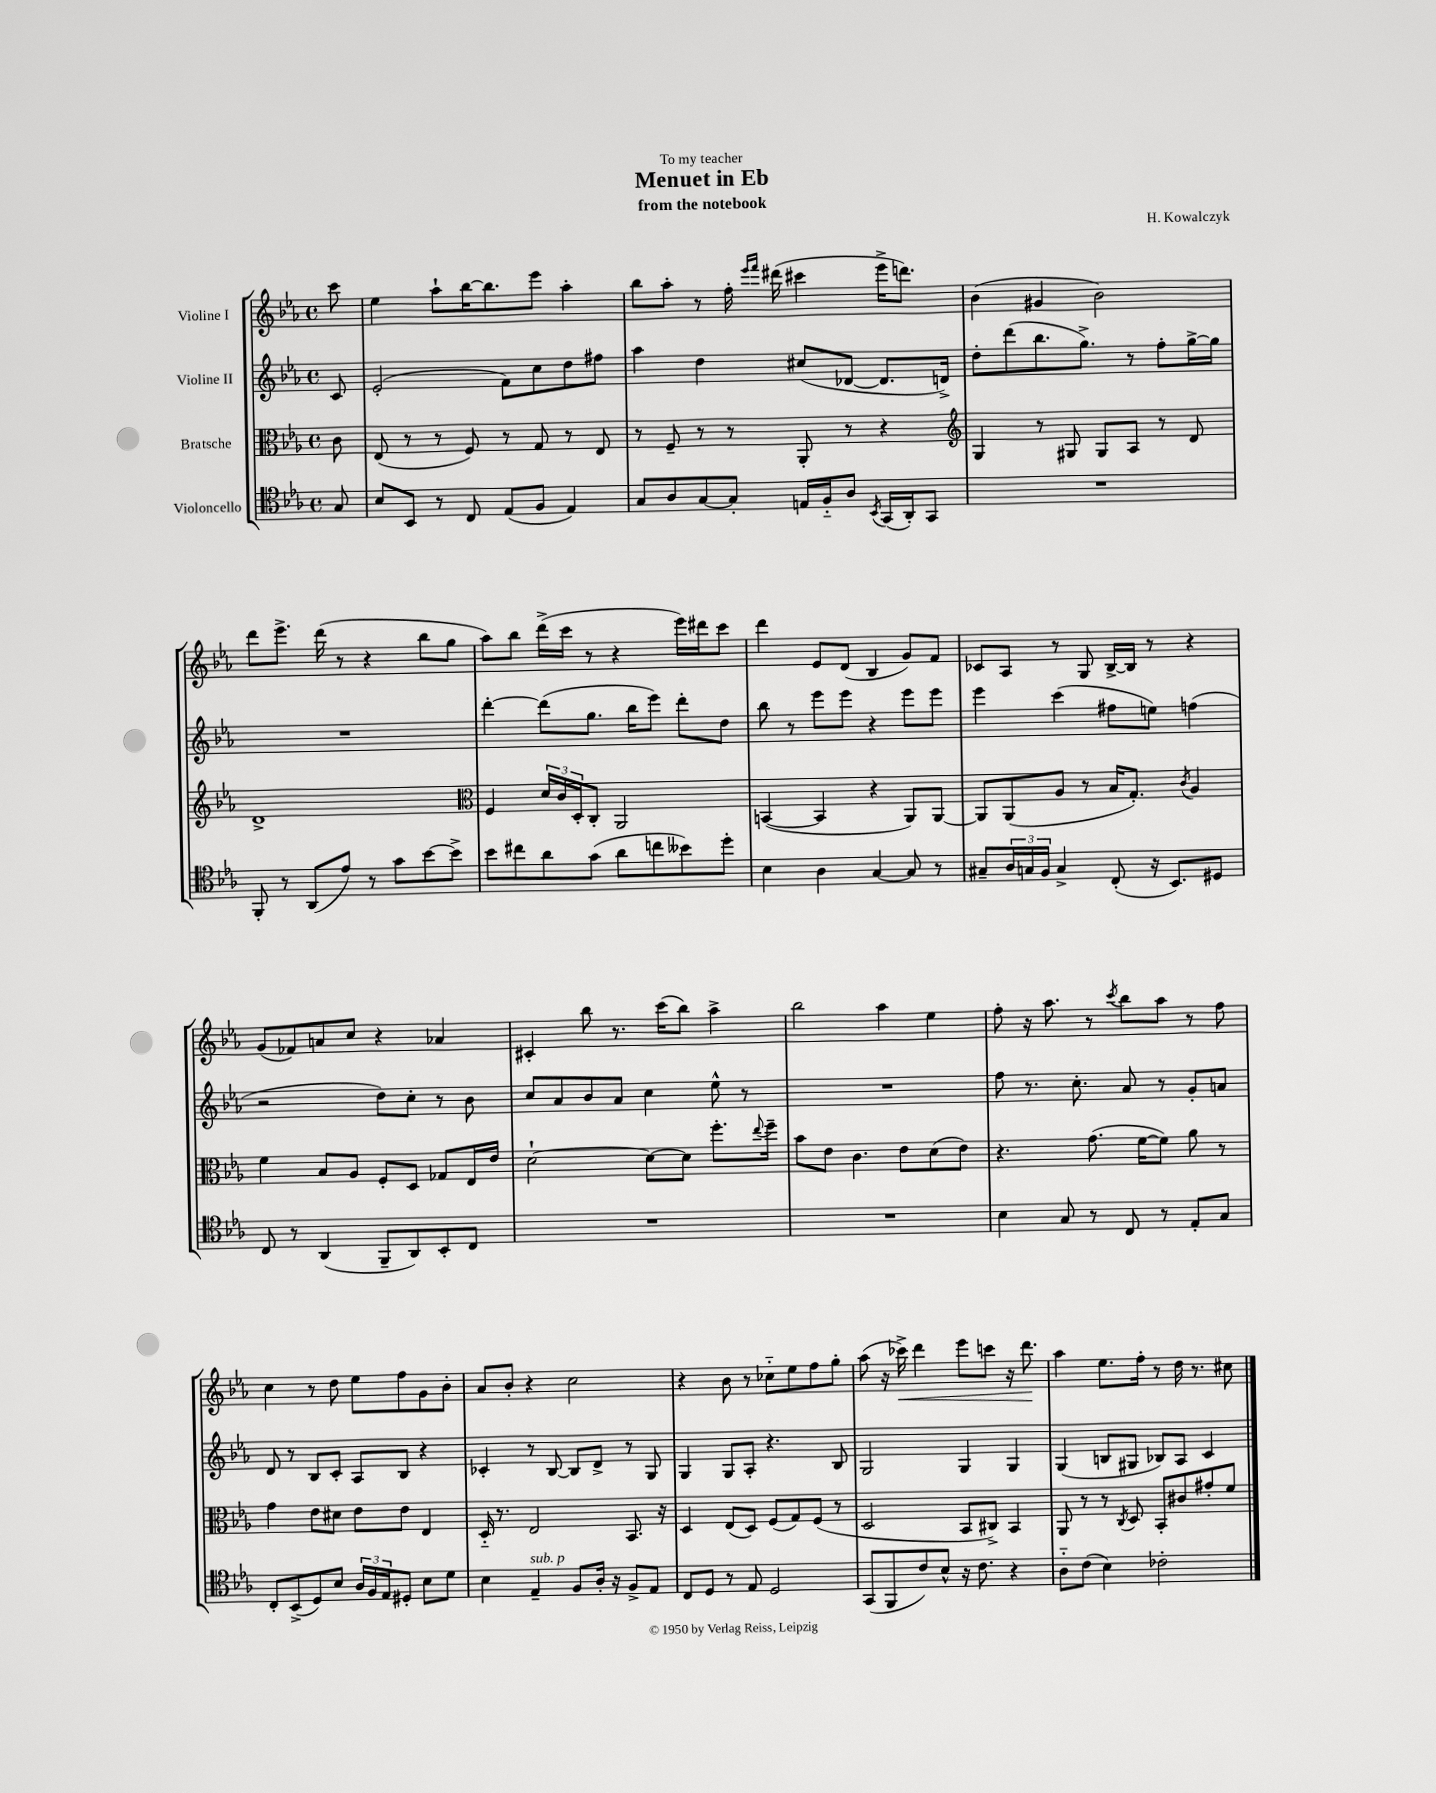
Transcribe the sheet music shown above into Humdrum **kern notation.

**kern	**kern	**kern	**kern	**dynam
*part4	*part3	*part2	*part1	*part1
*staff4	*staff3	*staff2	*staff1	*staff1
*I"Violoncello	*I"Bratsche	*I"Violine II	*I"Violine I	*
*clefC4	*clefC3	*clefG2	*clefG2	*
*k[b-e-a-]	*k[b-e-a-]	*k[b-e-a-]	*k[b-e-a-]	*
*M4/4	*M4/4	*M4/4	*M4/4	*
*met(c)	*met(c)	*met(c)	*met(c)	*
=	=	=	=	=
8G/	8c\	8c/	8ccc\	.
=1	=1	=1	=1	=1
8B-/L	(8E-/	(2e-'/	4ee-\	.
8BB-/J	8r	.	.	.
8r	8r	.	8aa-`\L	.
8C/	8F/)	.	[16bb-\K	.
.	.	.	8.bb-\]	.
(8E-/L	8r	8f\L)	.	.
8F/J	8G/	8cc\	8eee-\J	.
4E-/)	8r	8dd\	4aa-'\	.
.	8E-/	8ff#X\J	.	.
=2	=2	=2	=2	=2
8G/L	8r	4aa-\	8bb-\L	.
8A-/	8F~/	.	8aa-'\J	.
[8G/	8r	4dd\	8r	.
8G'/J]	8r	.	16ff'\	.
.	.	.	16qqeee-/LL	.
.	.	.	16qqfff/JJ	.
.	.	.	(16ddd#X\	.
16En/LL	8AA-'/	(8cc#X/L	4ccc#X\	.
16F/J	.	.	.	.
8A-/J	8r	[8d-X/J	.	.
8qBB-/	.	.	.	.
(16GG/LL	4r	8.d-/L]	16eee-^\KL	.
16AA-'/J)	.	.	8.dddn\J)	.
8GG/J	.	.	.	.
.	.	16dn^/Jk)	.	.
=3	=3	=3	=3	=3
*	*clefG2	*	*	*
1r	4G/	8dd'\L	(4b-\	.
.	.	(8ddd\	.	.
.	8r	8.bb-\	4g#X/	.
.	8G#X/	.	.	.
.	.	8.gg^\J)	.	.
.	8G#/L	.	2b-\)	.
.	8A-/J	8r	.	.
.	8r	8ff'\L	.	.
.	8d/	[16gg^\L	.	.
.	.	16gg\JJ]	.	.
!!LO:LB:g=z
=4	=4	=4	=4	=4
8FF'/	1d^	1r	8ddd\L	.
8r	.	.	8.eee-^\J	.
(8AA-/L	.	.	.	.
.	.	.	(16ddd\	.
8e-/J)	.	.	8r	.
8r	.	.	4r	.
8g\L	.	.	.	.
[8b-\	.	.	8bb-\L	.
8b-^\J]	.	.	8gg\J	.
=5	=5	=5	=5	=5
*	*clefC3	*	*	*
8b-\L	4F/	[4ddd'\	8aa-\L)	.
8cc#X\	.	.	8bb-\J	.
8a-\	24d/LL	(8ddd\L]	(16ddd^\LL	.
.	24c/	.	.	.
.	.	.	16ccc\JJ	.
.	24D'/J	.	.	.
(8g\J	8C'/J	8.gg\J	8r	.
8a-\L	2AA-/	.	4r	.
.	.	16bb-\KL	.	.
8ccn\	.	8eee-\J)	.	.
8b--X\)	.	8ddd'\L	16eee-\LL)	.
.	.	.	16ddd#X\J	.
8dd'\J	.	8dd\J	8ccc\J	.
=6	=6	=6	=6	=6
4B-\	([4BBn/	8bb-\	4ddd\	.
.	.	8r	.	.
4A-\	4BB/]	8eee-\L	8e-/L	.
.	.	8eee-\J	(8d/J	.
[4G/	4r	4r	4B-/	.
8G/]	8AA-/L)	8eee-\L	8g/L)	.
8r	[8AA-/J	8eee-\J	8f/J	.
=7	=7	=7	=7	=7
8G#X~/L	8AA-/L]	4eee-\	8c-X/L	.
24A-/L	(8AA-/	.	8A-/J	.
24Gn/	.	.	.	.
24F/JJ	.	.	.	.
4G^/	8A-/J	(4ccc\	8r	.
.	8r	.	8G/	.
(8C'/	16B-/KL	8ff#X\L	[16B-^/LL	.
.	8.G'/J)	.	16B-/JJ]	.
16r	.	8een\J)	8r	.
8.BB-/L)	.	.	.	.
.	8qc/	.	.	.
.	4A-/	(4ffn\	4r	.
8D#X/J	.	.	.	.
!!LO:LB:g=z
=8	=8	=8	=8	=8
8C/	4f\	2r	(8g/L	.
8r	.	.	8f-X/)	.
(4AA-/	8B-/L	.	8an/	.
.	8A-/J	.	8cc/J	.
8FF~/L	8F'/L	8dd\L)	4r	.
8AA-/)	8D/J	8cc'\J	.	.
8BB-'/	8G-X/L	8r	4a-X/	.
8C/J	16E-/L	8b-\	.	.
.	16e-/JJ	.	.	.
=9	=9	=9	=9	=9
1r	[2d`\	8cc/L	4c#X'/	.
.	.	8a-/	.	.
.	.	8b-/	8bb-\	.
.	.	8a-/J	8.r	.
.	8d\L_	4cc\	.	.
.	.	.	(16ccc\KL	.
.	8d\J]	.	8bb-\J)	.
.	8.ff'\L	8ee-^^\	4aa-^\	.
.	.	8r	.	.
.	8qqee-/	.	.	.
.	16ff~\Jk	.	.	.
=10	=10	=10	=10	=10
1r	8b-\L	1r	2bb-\	.
.	8e-\J	.	.	.
.	4.c\	.	.	.
.	.	.	4aa-\	.
.	8e-\L	.	.	.
.	(8d\	.	4ee-\	.
.	8e-\J)	.	.	.
=11	=11	=11	=11	=11
4B-\	4.r	8ff\	8ff'\	.
.	.	8.r	16r	.
.	.	.	8.aa-\	.
8G/	.	.	.	.
.	.	8.cc'\	.	.
8r	(8.g\	.	8r	.
.	.	.	8qccc/	.
8C/	.	8a-/	8bb-\L	.
.	[16f\KL	.	.	.
8r	8f\J])	8r	8aa-\J	.
8E-'/L	8a-\	8g'/L	8r	.
8G/J	8r	8an/J	8ff\	.
!!LO:LB:g=z
=12	=12	=12	=12	=12
8C'/L	4g\	8d/	4cc\	.
(8BB-^/	.	8r	.	.
8D/)	8e-\L	8B-/L	8r	.
8B-/J	8d#X\J	8c'/J	8dd\	.
24A-/LL	8e-\L	8A-/L	8ee-\L	.
24F/	.	.	.	.
24E-/J	.	.	.	.
8D#X'/J	8e-\J	8B-/J	8ff\	.
8B-\L	4E-/	4r	8g\	.
8d\J	.	.	8b-'\J	.
=13	=13	=13	=13	=13
4B-\	16D/	4c-X'/	8a-/L	.
.	8.r	.	.	.
.	.	.	8b-'/J	.
!LO:TX:a:i:t=sub. p	!	!	!	!
4E-~/	2E-/	8r	4r	.
.	.	[8B-/	.	.
8F/L	.	8B-/L]	2cc\	.
16A-'/Jk	.	8d^/J	.	.
16r	.	.	.	.
8F^/L	8.BB-/	8r	.	.
8E-/J	.	8G/	.	.
.	16r	.	.	.
=14	=14	=14	=14	=14
8C/L	4D/	4G/	4r	.
8D/J	.	.	.	.
8r	(8E-/L	8G/L	8b-\	.
8E-/	8D/J)	8A-'/J	8r	.
2D/	(8F/L	4.r	8cc-X\L	.
.	8G/)	.	8ee-\	.
.	(8F/J	.	8ff\	.
.	8r	8B-/	8gg'\J	.
=15	=15	=15	=15	=15
(8GG/L	2D/	2G/	(8aa-\	.
8FF/	.	.	16r	.
!	!	!	!	!LO:HP:b
.	.	.	16ccc-X^\)	<
8c/)	.	.	4ddd\	.
8B-^^/J	.	.	.	.
16r	8BB-/L	4G/	8eee-\L	.
8.c\	.	.	.	.
.	8C#X^/J)	.	8cccn\J	.
4r	4BB-/	4G/	16r	.
.	.	.	8.ddd\	.
.	.	.	.	[
=16	=16	=16	=16	=16
8A-\L	8AA-/	(4G/	4aa-\	.
(8c\J	8r	.	.	.
4B-\)	8r	8Bn/L	8.ee-\L	.
.	8qC/	.	.	.
.	8D/	8G#X/J	.	.
.	.	.	16ff'\Jk	.
2c-X'\	8BB-'/L	8B-X/L)	8r	.
.	8c#X/	8A-/J	16dd\	.
.	.	.	8.r	.
.	8g#X'/	4c/	.	.
.	8f/J	.	8cc#X\	.
==	==	==	==	==
*-	*-	*-	*-	*-
